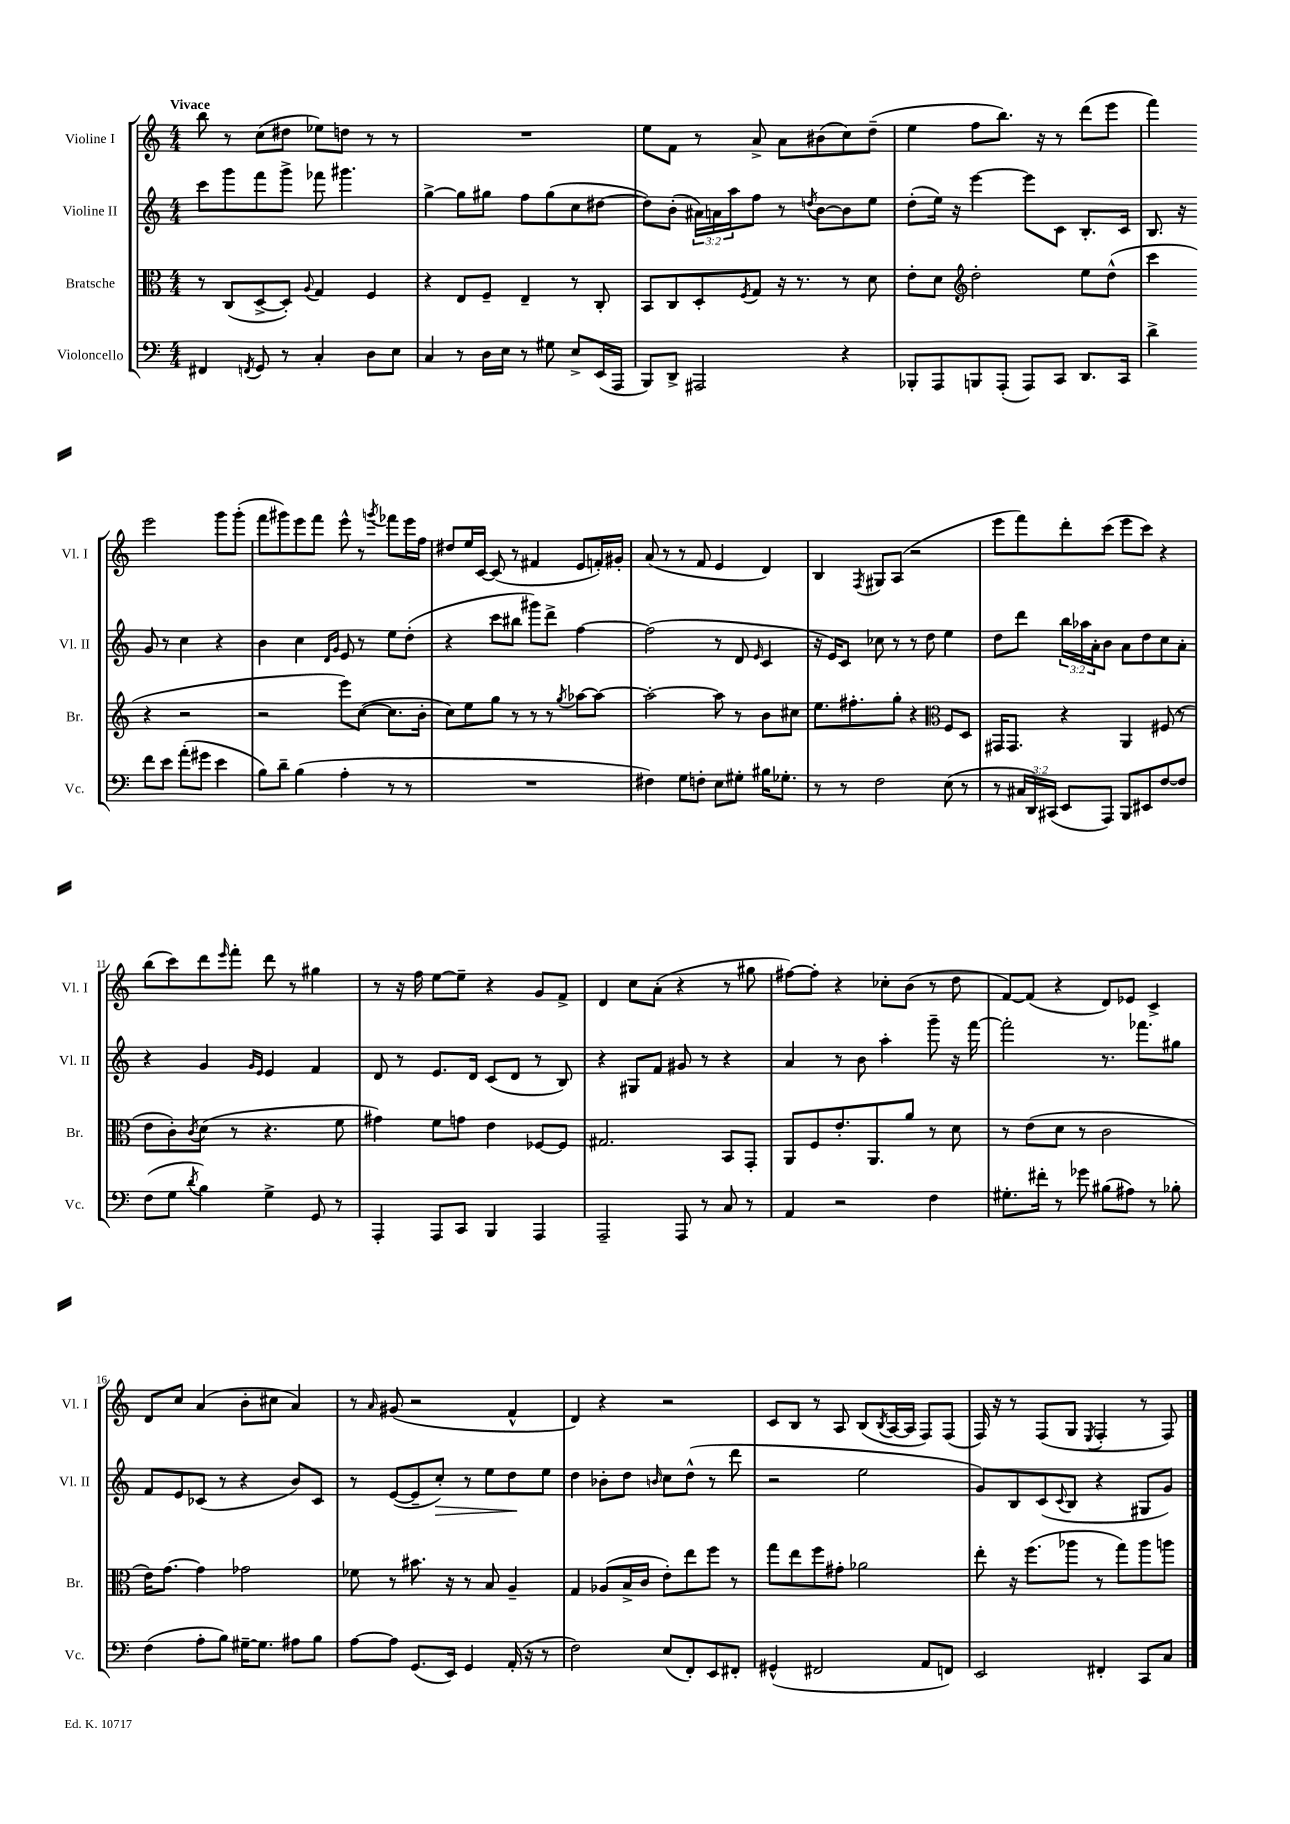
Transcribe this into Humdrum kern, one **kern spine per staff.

**kern	**kern	**kern	**dynam	**kern
*part4	*part3	*part2	*part2	*part1
*staff4	*staff3	*staff2	*staff2	*staff1
*I"Violoncello	*I"Bratsche	*I"Violine II	*	*I"Violine I
*I'Vc.	*I'Br.	*I'Vl. II	*	*I'Vl. I
*clefF4	*clefC3	*clefG2	*	*clefG2
*k[]	*k[]	*k[]	*	*k[]
*M4/4	*M4/4	*M4/4	*	*M4/4
=1	=1	=1	=1	=1
!	!	!	!	!LO:TX:a:B:t=Vivace
4FF#X/	8r	8ccc\L	.	8bb\
.	(8C/L	8ggg\	.	8r
8qFFn/	.	.	.	.
8GG/	[8D^/	8fff\	.	(8cc\L
8r	8D'/J])	8ggg^\J	.	8dd#X\J
.	8qqA/	.	.	.
4C'/	4G/	8fff-X\	.	8ee-X\L)
.	.	4.ggg#X\	.	8ddn\J
8D\L	4F/	.	.	8r
8E\J	.	.	.	8r
=2	=2	=2	=2	=2
4C/	4r	[4gg^\	.	1r
8r	8E/L	8gg\L]	.	.
16D\LL	8F~/J	8gg#X\J	.	.
16E\JJ	.	.	.	.
8r	4E~/	8ff\L	.	.
8G#X\	.	(8gg#\	.	.
8E^/L	8r	8cc\	.	.
(16EE/L	8C'/	[8dd#X\J	.	.
16AAA/JJ	.	.	.	.
=3	=3	=3	=3	=3
8BBB/L)	8BB/L	8dd#\L])	.	8ee\L
8DD^/J	8C/	(8b'\J	.	8f\J
2AAA#X/	8D'/	24a#X\LL)	.	8r
.	.	24an\	.	.
.	.	24aa\J	.	.
.	8qF/	.	.	.
.	8G/J	8ff\J	.	8a^/
.	16r	8r	.	8a\L
.	8.r	.	.	.
.	.	8qddn/	.	.
.	.	[8b\L	.	(8b#X\
4r	8r	8b\]	.	8cc\)
.	8d\	8ee\J	.	(8dd~\J
=4	=4	=4	=4	=4
8BBB-X'/L	8e'\L	(8dd'\L	.	4ee\
8AAA/	8d\J	16ee\Jk)	.	.
.	.	16r	.	.
*	*clefG2	*	*	*
8BBBn/	2dd'\	[4eee\	.	8ff\L
(8AAA'/J	.	.	.	8.bb\J)
8AAA/L)	.	8eee\L]	.	.
.	.	.	.	16r
8CC/J	.	8c\J	.	8r
8.DD/L	8ee\L	8.B'/L	.	(8ddd\L
.	(8dd^^\J	.	.	8eee\J
16CC/Jk	.	16c/Jk	.	.
=5	=5	=5	=5	=5
4d^\	4ccc\	8.B/	.	4fff\)
.	.	16r	.	.
8f\L	4r	8g/	.	2eee\
8e\J	.	8r	.	.
(8a'\L	2r	4cc\	.	.
8g#X\J	.	.	.	.
4e\	.	4r	.	8ggg\L
.	.	.	.	(8ggg'\J
!!LO:LB:g=z
=6	=6	=6	=6	=6
8B\L)	2r	4b\	.	8fff\L
8d~\J	.	.	.	8ggg#X\)
(4B\	.	4cc\	.	8eee\
.	.	.	.	8fff\J
.	.	16qqd/LL	.	.
.	.	16qqg/JJ	.	.
4A'\	8eee\L)	8e/	.	8eee^^\
.	([8cc\J	8r	.	8r
.	.	.	.	8qgggn/
8r	8.cc\L]	8ee\L	.	8fff-X\L
8r	.	(8dd'\J	.	16eee\L
.	16b'\Jk	.	.	16ff\JJ
=7	=7	=7	=7	=7
1r	8cc\L)	4r	.	8dd#X/L
.	8ee\	.	.	16ee/L
.	.	.	.	[16c/JJ
.	8gg\J	8ccc\L	.	(8c/]
.	8r	8bb#X\J	.	8r
.	8r	8ggg#X\L)	.	4f#X/
.	8r	8ddd^\J	.	.
.	8qgg/	.	.	.
.	[8aa-X\L	[4ff\	.	8e/L
.	8aa-\J_	.	.	16fn'/L)
.	.	.	.	16g#X'/JJ
=8	=8	=8	=8	=8
4F#X\)	2aa-'\_	(2ff\]	.	(8a/
.	.	.	.	8r
8G\L	.	.	.	8r
8Fn'\J	.	.	.	8f/
8E\L	8aa-\]	8r	.	4e/
8G#X'\J	8r	8d/	.	.
.	.	16qqe/	.	.
16B#X\KL	8b\L	4c/	.	4d/)
8.G-X'\J	.	.	.	.
.	8cc#X\J	.	.	.
=9	=9	=9	=9	=9
8r	8.ee\L	16r	.	4B/
.	.	16e/KL)	.	.
8r	.	8c/J	.	.
.	8.ff#X'\	.	.	.
.	.	.	.	8qF/
2F\	.	8cc-X\	.	8G#X/L
.	8gg'\J	8r	.	(8A/J
.	4r	8r	.	2r
.	.	8dd\	.	.
*	*clefC3	*	*	*
(8E\	8F/L	4ee\	.	.
8r	8D/J	.	.	.
=10	=10	=10	=10	=10
8r	16GG#X/KL	8dd\L	.	8eee\L
.	8.GG#/J	.	.	.
24C#X/LL	.	8ddd\J	.	8fff\)
24DD/)	.	.	.	.
(24CC#X/JJ	.	.	.	.
8EE/L	4r	24bb\LL	.	8ddd'\
.	.	24aa-X\	.	.
.	.	24a'\J	.	.
8AAA/J)	.	8b\J	.	(8ccc\J
8BBB/L	4AA/	8a\L	.	8eee\L
8EE#X/	.	8dd\	.	8ccc\J)
[8F/	(8F#X/	8cc\	.	4r
8F/J]	8r	8a'\J	.	.
!!LO:LB:g=z
=11	=11	=11	=11	=11
(8F\L	8e\L	4r	.	(8bb\L
8G\J	8c'\)	.	.	8ccc\)
8qd/	8qc/	.	.	.
4B\)	(8d\J	4g/	.	8ddd\
.	.	.	.	16qqeee/
.	8r	.	.	8fff'\J
.	.	16qqg/LL	.	.
.	.	16qqe/JJ	.	.
4G^\	4.r	4e/	.	8ddd\
.	.	.	.	8r
8GG/	.	4f/	.	4gg#X\
8r	8f\	.	.	.
=12	=12	=12	=12	=12
4AAA'/	4g#X\)	8d/	.	8r
.	.	8r	.	16r
.	.	.	.	16ff\
8AAA/L	8f\L	8.e/L	.	[8ee\L
8CC/J	8gn\J	.	.	8ee~\J]
.	.	16d/Jk	.	.
4BBB/	4e\	(8c/L	.	4r
.	.	8d/J	.	.
4AAA/	[8F-X/L	8r	.	8g/L
.	8F-/J]	8B/)	.	8f^/J
=13	=13	=13	=13	=13
2AAA~/	2.G#X/	4r	.	4d/
.	.	8G#X/L	.	8cc\L
.	.	8f/J	.	(8a'\J
8AAA/	.	8g#X/	.	4r
8r	.	8r	.	.
8C/	8BB/L	4r	.	8r
8r	8GG'/J	.	.	8gg#X\
=14	=14	=14	=14	=14
4AA/	8AA/L	4a/	.	[8ff#X\L)
.	8F/	.	.	8ff#'\J]
2r	8.e'/	8r	.	4r
.	.	8b\	.	.
.	8.AA/	.	.	.
.	.	4aa'\	.	8cc-X'\L
.	8a/J	.	.	(8b\J
4F\	8r	8ggg~\	.	8r
.	8d\	16r	.	8dd\
.	.	[16fff\	.	.
=15	=15	=15	=15	=15
8.G#X'\L	8r	2fff'\]	.	[8f/L)
.	(8e\L	.	.	(8f/J]
16f#X'\Jk	.	.	.	.
8r	8d\J	.	.	4r
8g-X\	8r	.	.	.
(8B#X\L	2c\	8.r	.	8d/L)
8A#X\J)	.	.	.	8e-X/J
.	.	8.fff-X\L	.	.
8r	.	.	.	4c^/
8B-X'\	.	8gg#X\J	.	.
!!LO:LB:g=z
=16	=16	=16	=16	=16
(4F\	16e\KL)	8f/L	.	8d/L
.	[8.g\J	.	.	.
.	.	8e/	.	8cc/J
8A'\L	4g\]	(8c-X/J	.	(4a/
8B\J)	.	8r	.	.
[16G#X~\KL	2g-X\	4r	.	8b'\L
8.G#\J]	.	.	.	.
.	.	.	.	8cc#X\J
8A#X\L	.	8b/L)	.	4a/)
8B\J	.	8c-/J	.	.
=17	=17	=17	=17	=17
[8A\L	8f-X\	8r	.	8r
.	.	.	.	16qqa/
8A\J]	8r	([8e/L	.	(8g#X/
(8.GG/L	8.b#X\	8e~/]	.	2r
!	!	!	!LO:HP:b	!
.	.	8cc'/J)	>	.
16EE/Jk)	16r	.	.	.
4GG/	8r	8r	.	.
.	8B/	8ee\L	.	.
(16AA'/	4A~/	8dd\	.	4f^^/
16r	.	.	.	.
8r	.	8ee\J	]	.
=18	=18	=18	=18	=18
2F\)	4G/	4dd\	.	4d/)
.	(8A-X/L	8b-X'\L	.	4r
.	16B^/L	8dd\J	.	.
.	16c/JJ	.	.	.
.	.	16qqbn/	.	.
(8E/L	8e'\L)	8cc\L	.	2r
8FF'/)	8ee\	(8dd^^\J	.	.
8EE/	8ff\J	8r	.	.
8FF#X'/J	8r	8ddd\	.	.
=19	=19	=19	=19	=19
(4GG#X^^/	8gg\L	2r	.	8c/L
.	8ee\	.	.	8B/J
2FF#X/	8ff\	.	.	8r
.	8g#X'\J	.	.	8A/
.	2a-X\	2ee\	.	(8B/L
.	.	.	.	8qB/
.	.	.	.	[16A/L
.	.	.	.	16A/JJ]
8AA/L	.	.	.	8F/L)
8FFn/J)	.	.	.	(8F/J
=20	=20	=20	=20	=20
2EE/	8ee'\	8g/L)	.	16F/)
.	.	.	.	16r
.	16r	8B/	.	8r
.	(8.ff\L	.	.	.
.	.	(8c/	.	(8F/L
.	.	8qqc/	.	.
.	8aa-X\J	8B/J	.	8G/J
.	.	.	.	8qE/
4FF#X'/	8r	4r	.	4F'/
.	8gg\L)	.	.	.
8CC/L	8aa-\	8G#X/L	.	8r
8C/J	8aan\J	8g/J)	.	8F/)
==	==	==	==	==
*-	*-	*-	*-	*-
